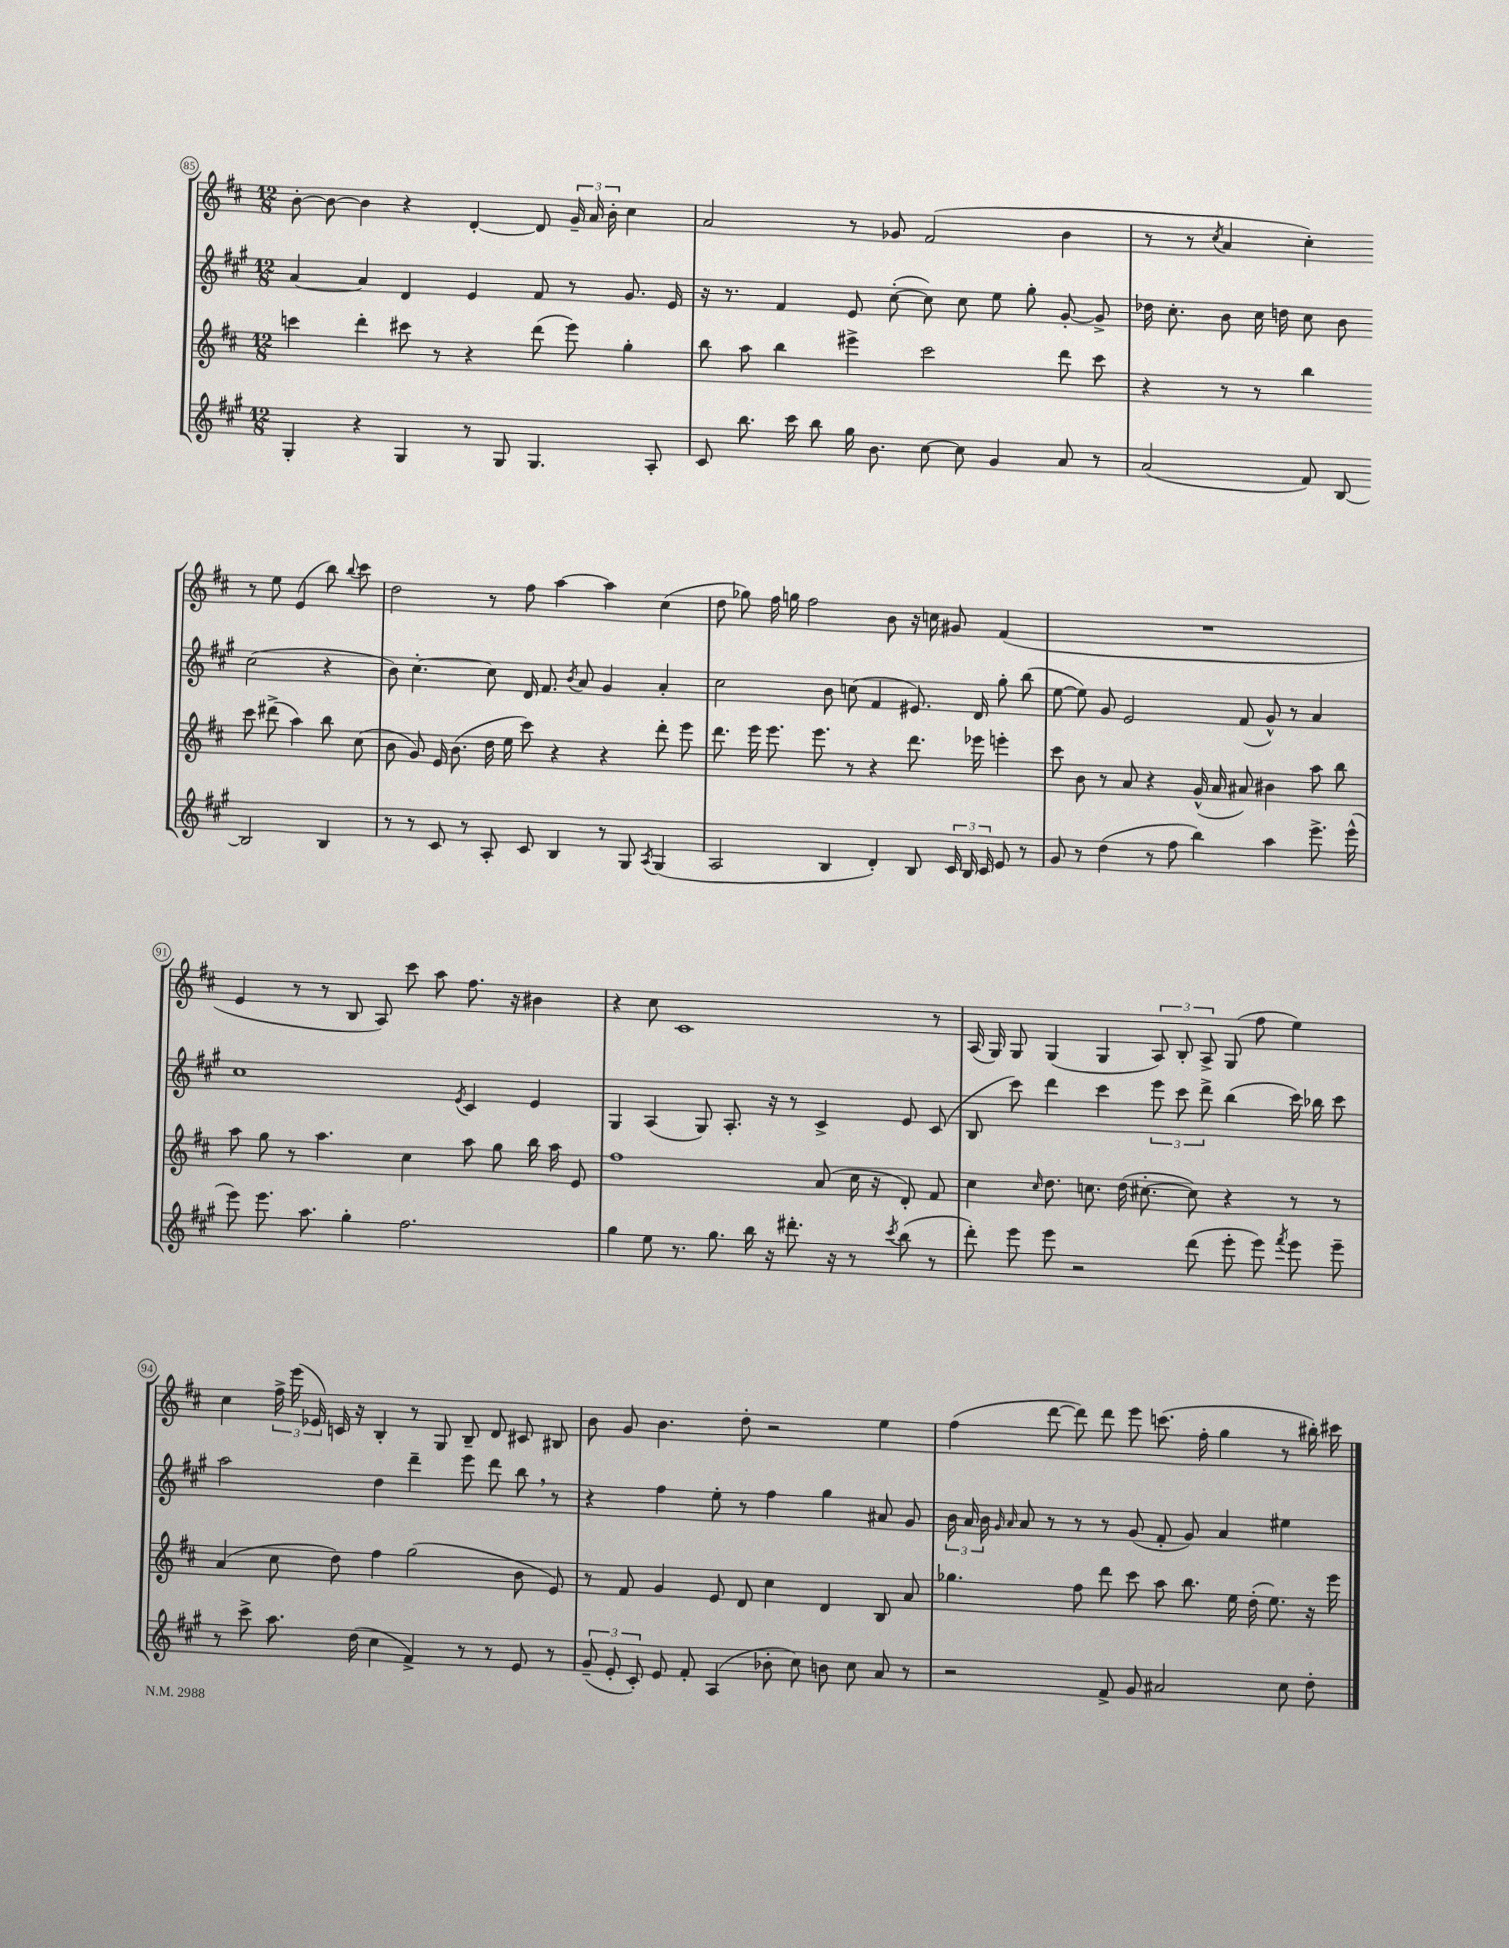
<<
\new StaffGroup <<
\new Staff = "s0" {
    \clef treble \key d \major \numericTimeSignature \time 12/8
    \autoBeamOff b'8~-. b'8~ b'4 r4 d'4~-. d'8 \tuplet 3/2 { g'16-- a'16 b'16-. } cis''4 |
    a'2 r8 ges'8 fis'2( b'4 |
    r8 r8 \acciaccatura { cis''8 } a'4 cis''4-.) r8 e''8 e'4( b''8) \appoggiatura { b''8 } cis'''8 |
    d''2 r8 fis''8 a''4~ a''4 cis''4( |
    d''8 ges''8) fis''16 g''16 fis''2 b'8 r16 c''16 gis'8 fis'4( |
    R1. |
    e'4 r8 r8 b8 a8) cis'''8 a''8 fis''8. r16 bis'4 |
    r4 cis''8 cis'1 r8 |
    a16( g16) g8 g4( g4 \tuplet 3/2 { a8) b8-. a8-> } g8( fis''8 e''4) |
    cis''4 \tuplet 3/2 { fis''16-> e'''16( ees'16) } c'16 r16 b4-. r8 g8 b8-- d'8 cis'8 bis8 |
    b'8 g'8 b'4. d''8-. r2 e''4 |
    fis''4( d'''8~ d'''8) d'''8 e'''8 c'''8.( fis''16-. g''4 r8 bis''16-.) cis'''16 \bar "|." |
}
\new Staff = "s1" {
    \clef treble \key a \major \numericTimeSignature \time 12/8
    \autoBeamOff a'4~ a'4 d'4 e'4 fis'8 r8 gis'8. e'16 |
    r16 r8. fis'4 e'8 cis''8~-.( cis''8) cis''8 e''8 gis''8-. gis'8~-. gis'8-> |
    des''16 cis''8.-. b'8 cis''16 d''16 cis''8 b'8 cis''2( r4 |
    b'8) cis''4.~-. cis''8 d'16 fis'8. \acciaccatura { b'8 } a'8 gis'4 a'4-. |
    cis''2 b'8 c''8( fis'4 eis'8.) d'16 gis''8-. b''8( |
    e''8~ e''8) gis'8 e'2 fis'8( gis'8-^) r8 a'4 |
    cis''1 \acciaccatura { e'8 } cis'4 e'4 |
    gis4 a4( gis8) a8.-. r16 r8 cis'4-> e'8 cis'8( |
    b8 cis'''8) d'''4 cis'''4 \tuplet 3/2 { e'''8 cis'''8 d'''8-> } b''4( cis'''16) bes''16 cis'''8 |
    a''2 d''4 d'''4-- e'''8 d'''8 b''8 \breathe r8 |
    r4 fis''4 e''8-. r8 fis''4 gis''4 ais'8 gis'8 |
    \tuplet 3/2 { b'16 a'16 b'16 } \grace { gis'16 a'16 } a'8 r8 r8 r8 gis'8( fis'8-. gis'8) a'4 eis''4 \bar "|." |
}
\new Staff = "s2" {
    \clef treble \key d \major \numericTimeSignature \time 12/8
    \autoBeamOff c'''4 d'''4-. cis'''8 r8 r4 d'''8( e'''8) g''4-. |
    b''8 a''8 b''4 eis'''4-> cis'''2 d'''8 cis'''8 |
    r4 r8 r8 b''4 cis'''8 dis'''8->( a''4) b''8 cis''8( |
    b'8 g'8) e'16 b'8.( d''16 e''16 cis'''8) r4 r4 d'''8-. e'''8 |
    d'''8. e'''16 e'''8. e'''8. r8 r4 d'''8. ees'''16 e'''4-. |
    cis'''8 b'8 r8 a'8 r4 g'16-^( a'16 ais'8) bis'4 a''8 b''8 |
    a''8 g''8 r8 a''4. cis''4 a''8 g''8 b''16 a''16 e'8 |
    fis''1 a'8( cis''16 r16 d'8-.) fis'8 |
    cis''4 \grace { cis''16 } d''8. c''8. d''16( cis''8.~-. cis''8) r4 r8 r8 |
    a'4( cis''8 d''8) fis''4 g''2( b'8 e'8) |
    r8 fis'8 g'4 e'8 d'8 cis''4 d'4 b8 a'8 |
    ges''4. fis''8 d'''8 cis'''8 a''8 b''8. e''16 d''16-.( e''8.) r16 e'''16 \bar "|." |
}
\new Staff = "s3" {
    \clef treble \key a \major \numericTimeSignature \time 12/8
    \autoBeamOff gis4-. r4 gis4 r8 gis8 gis4. a8-. |
    cis'8 b''8. cis'''16 b''8 gis''16 b'8. cis''8~ cis''8 gis'4 a'8 r8 |
    a'2( fis'8) b8~ b2 b4 |
    r8 r8 cis'8 r8 a8-. cis'8 b4 r8 gis8 \acciaccatura { a8 } gis4( |
    a2 b4 d'4-.) b8 \tuplet 3/2 { cis'16 b16 cis'16 } e'8 r8 |
    gis'8 r8 d''4( r8 fis''8 b''4) a''4 e'''8.-> e'''16-^( |
    e'''8) e'''8. a''8. gis''4-. fis''2. |
    gis''4 e''8 r8. gis''8. b''16 r16 dis'''8.-. r16 r8 \acciaccatura { cis'''8 } b''8( r8 |
    d'''8-.) e'''8 e'''8 r2 d'''8( e'''8-. e'''8) \acciaccatura { fis'''8 } e'''8 e'''8-- |
    r8 cis'''8-> a''8. d''16( cis''4 fis'4->) r8 r8 e'8 r8 |
    \tuplet 3/2 { gis'8--( e'8-. cis'8-.) } e'8 fis'8-. a4( bes'8-. cis''8) b'8 cis''8 a'8 r8 |
    r2 fis'8-> gis'8 ais'2 cis''8 d''8-. \bar "|." |
}
>>
>>
\layout { \context { \Score currentBarNumber = #85 \override BarNumber.stencil = #(make-stencil-circler 0.1 0.3 ly:text-interface::print) } }
